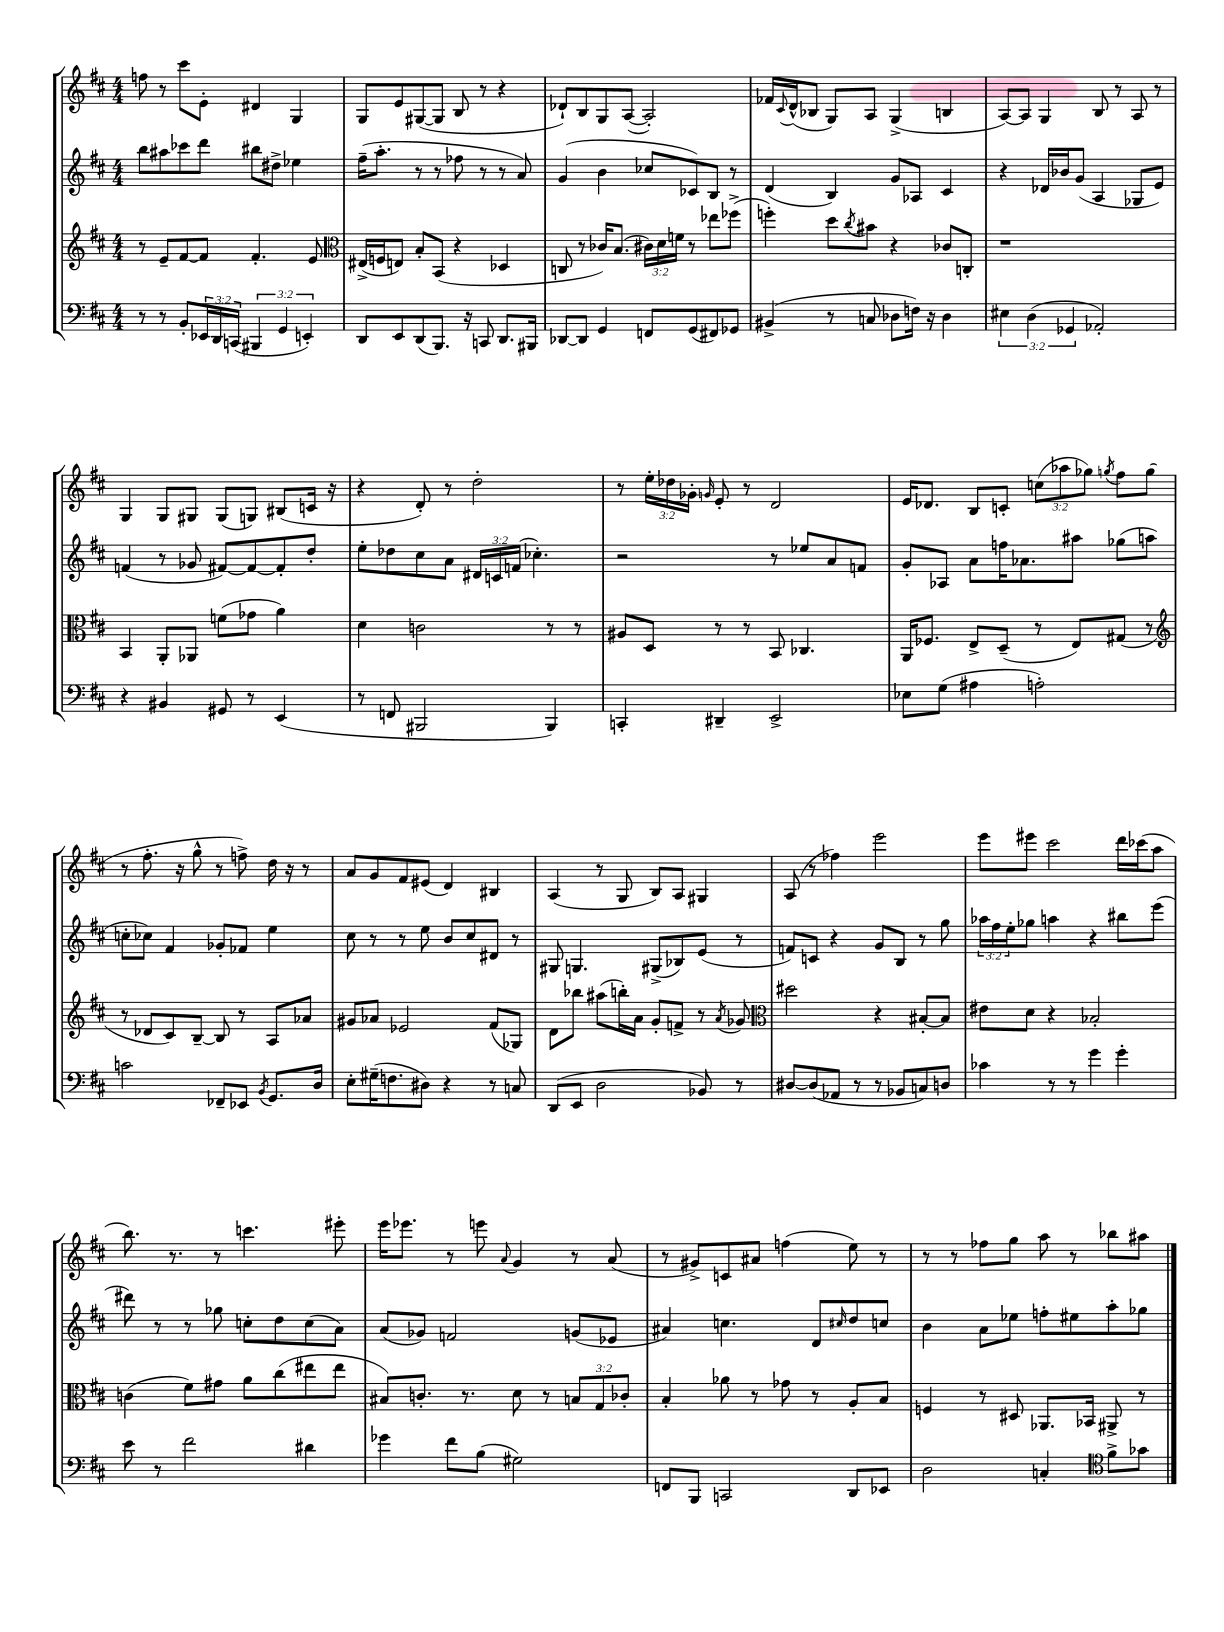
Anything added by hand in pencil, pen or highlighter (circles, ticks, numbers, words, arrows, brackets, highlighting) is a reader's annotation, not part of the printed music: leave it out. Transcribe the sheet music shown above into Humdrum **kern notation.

**kern	**kern	**kern	**kern
*part4	*part3	*part2	*part1
*staff4	*staff3	*staff2	*staff1
*clefF4	*clefG2	*clefG2	*clefG2
*k[f#c#]	*k[f#c#]	*k[f#c#]	*k[f#c#]
*M4/4	*M4/4	*M4/4	*M4/4
=46	=46	=46	=46
8r	8r	8bb\L	8ffn\
8r	8e~/L	8aa#X\	8r
8BB'/L	[8f#/	8ccc-X\	8ccc#\L
24EE-X/L	8f#/J]	8ddd\J	8e'\J
24DD/	.	.	.
(24CCn/JJ	.	.	.
6BBB#X/	4.f#'/	8bb#X\L	4d#X/
.	.	8dd#X^\J	.
6GG/	.	.	.
.	.	4ee-X\	4G/
6EEn'/)	.	.	.
.	8e/	.	.
=47	=47	=47	=47
*	*clefC3	*	*
8DD/L	(16E#X^/LL	(16ff#~\KL	8G/L
.	16Fn/J	8.aa'\J	.
8EE/	8En/J)	.	8e/
(8DD/	8B'/L	8r	([8G#X/
8.BBB/J)	(8BB/J	8r	8G#/J]
.	4r	8ff-X\	8B/
16r	.	.	.
8CCn/	.	8r	8r
8.DD/L	4D-X/	8r	4r
.	.	8a/)	.
16BBB#X/Jk	.	.	.
=48	=48	=48	=48
[8DD-X/L	8Cn/	(4g/	8d-X`/L)
8DD-/J]	8r	.	8B/
4GG/	16c-X/KL)	4b\	8G/
.	(8.B/J	.	.
.	.	.	([8A/J
8FFn/L	24c#X\LL)	8cc-X/L	2A'/])
.	24d\	.	.
.	24fn\JJ	.	.
(8GG/	8r	8c-X/)	.
8FF#X/)	8ee-X\L	8B/J	.
8GG-X/J	(8ff-X^\J	8r	.
=49	=49	=49	=49
(4BB#X^/	4ffn'\)	(4d/	16f-X/LL
.	.	.	8qqc#/
.	.	.	(16d^^/J
.	.	.	8B-X/J
8r	8dd\L	4B/)	8G/L)
.	8qcc#/	.	.
8Cn/	8b#X\J	.	8A/J
8D-X\L	4r	8g/L	(4G^/
16Fn\Jk)	.	8A-X/J	.
16r	.	.	.
4D-\	8c-X/L	4c#/	4Bn/
.	8Cn'/J	.	.
=50	=50	=50	=50
6E#X\	1r	4r	[8A/L)
.	.	.	8A/J]
(6D\	.	.	.
.	.	16d-X/LL	4G/
.	.	16b-X/J	.
6GG-X/	.	.	.
.	.	(8g/J	.
2AA-X'/)	.	4A/	8B/
.	.	.	8r
.	.	8G-X/L	8A/
.	.	8e/J)	8r
!!LO:LB:g=z
=51	=51	=51	=51
4r	4BB/	(4fn/	4G/
4BB#X/	8AA'/L	8r	8G/L
.	8AA-X/J	8g-X/	8G#X/J
8GG#X/	(8fn\L	[8f#X/L)	(8G#/L
8r	8g-X\J	8f#/_	8Gn/J)
(4EE/	4a\)	8f#'/]	(8B#X/L
.	.	8dd'/J	16cn/Jk
.	.	.	16r
=52	=52	=52	=52
8r	4d\	8ee'\L	4r
8FFn/	.	8dd-X\	.
2BBB#X/	2cn\	8cc#\	8d'/)
.	.	8a\J	8r
.	.	24d#X/LL	2dd'\
.	.	24cn/	.
.	.	(24fn/JJ	.
.	.	4.cc-X'\)	.
4BBB#/)	8r	.	.
.	8r	.	.
=53	=53	=53	=53
4CCn'/	8A#X/L	2r	8r
.	8D/J	.	24ee'\LL
.	.	.	24dd-X\
.	.	.	24g-X'\JJ
.	.	.	16qqgn/
4DD#X~/	8r	.	8e'/
.	8r	.	8r
2EE^/	8BB/	8r	2d/
.	4.C-X/	8ee-X/L	.
.	.	8a/	.
.	.	8fn/J	.
=54	=54	=54	=54
8E-X\L	16AA/KL	8g'/L	16e/KL
.	8.F-X/J	.	8.d-X/J
(8G\J	.	8A-X/J	.
4A#X\	8E^/L	8a\L	8B/L
.	(8D~/J	16ffn\K	8cn'/J
.	.	8.a-X\	.
2An'\)	8r	.	(12ccn\L
.	.	.	12aa-X\
.	8E/L)	8aa#X\J	.
.	.	.	12gg-X\J)
.	.	.	8qggn/
.	(8G#X/J	(8gg-X\L	8ff#\L
.	8r	8aan\J	(8gg\J
!!LO:LB:g=z
=55	=55	=55	=55
*	*clefG2	*	*
2cn\	8r	8ccn'\L	8r
.	8d-X/L	8cc-X\J)	8.ff#'\
.	8c#/)	4f#/	.
.	.	.	16r
.	[8B~/J	.	8gg^^\
8FF-X~/L	8B/]	8g-X'/L	8r
8EE-X/J	8r	8f-X/J	8ffn^\)
8qBB/	.	.	.
8.GG/L	8A/L	4ee\	16dd\
.	.	.	16r
.	8a-X/J	.	8r
16D/Jk	.	.	.
=56	=56	=56	=56
8E'\L	8g#X/L	8cc#\	8a/L
(16G#X~\K	8a-X/J	8r	8g/
8.Fn\	.	.	.
.	2e-X/	8r	8f#/
8D#X\J)	.	8ee\	(8e#X/J
4r	.	8b/L	4d/)
.	.	8cc#/	.
8r	(8f#/L	8d#X/J	4B#X/
8Cn/	8G-X/J)	8r	.
=57	=57	=57	=57
(8DD/L	8d\L	8G#X/	(4A/
8EE/J	8bb-X\J	4.Gn/	.
2D\	(8aa#X\L	.	8r
.	16bbn'\L)	.	8G/
.	16a\JJ	.	.
.	8g'/L	(8G#X^/L	8B/L)
.	8fn^/J	8B-X/)	8A/J
8BB-X/)	8r	(8e/J	4G#X/
.	8qa/	.	.
8r	8g-X/	8r	.
=58	=58	=58	=58
*	*clefC3	*	*
[8D#X/L	2dd#X\	8fn/L)	(8A/
(8D#/]	.	8cn/J	8r
8AA-X/J	.	4r	4ff-X\)
8r	.	.	.
8r	4r	8g/L	2eee\
8BB-X/L	.	8B/J	.
8Cn/)	[8B#X'/L	8r	.
8Dn/J	8B#/J]	8gg\	.
=59	=59	=59	=59
4c-X\	8e#X\L	24aa-X\LL	8eee\L
.	.	24ff#\	.
.	.	24ee'\J	.
.	8d\J	8gg-X\J	8eee#X\J
8r	4r	4aan\	2ccc#\
8r	.	.	.
4g\	2B-X'/	4r	.
4g'\	.	8bb#X\L	16ddd\LL
.	.	.	(16ccc-X\J
.	.	(8eee\J	8aa\J
!!LO:LB:g=z
=60	=60	=60	=60
8e\	(4cn\	8ddd#X\)	8.bb\)
8r	.	8r	.
.	.	.	8.r
2f#\	8f#\L)	8r	.
.	8g#X\J	8gg-X\	8r
.	8a\L	8ccn'\L	4.cccn\
.	(8cc#\	8dd\	.
4d#X\	8ee#X\	(8cc\	.
.	8ee#\J	8a\J)	8eee#X'\
=61	=61	=61	=61
4g-X\	8B#X/L)	(8a/L	16eee\KL
.	.	.	8.eee-X\J
.	8.cn'/J	8g-X/J)	.
8f#\L	.	2fn/	8r
.	8.r	.	.
(8B\J	.	.	8eeen\
.	.	.	8qqa/
2G#X\)	8d\	.	4g/
.	8r	.	.
.	12Bn/L	(8gn/L	8r
.	12G/	.	.
.	.	8e-X/J	(8a/
.	12c-X'/J	.	.
=62	=62	=62	=62
8FFn/L	4B'/	4a#X/)	8r
8BBB/J	.	.	8g#X^/L)
2CCn/	8a-X\	4.ccn\	8cn/
.	8r	.	8a#X/J
.	8g-X\	.	(4ffn\
.	8r	8d/L	.
.	.	16qqcc#X/	.
8DD/L	8A'/L	8dd/	8ee\)
8EE-X/J	8B/J	8ccn/J	8r
=63	=63	=63	=63
2D\	4Fn/	4b\	8r
.	.	.	8r
.	8r	8a\L	8ff-X\L
.	8D#X/	8ee-X\J	8gg\J
4Cn'/	8.AA-X/L	8ffn'\L	8aa\
.	.	8ee#X\	8r
.	16BB-X/Jk	.	.
*clefC4	*	*	*
8f#^\L	8AA#X^/	8aa'\	8bb-X\L
8g-X\J	8r	8gg-X\J	8aa#X\J
==	==	==	==
*-	*-	*-	*-
